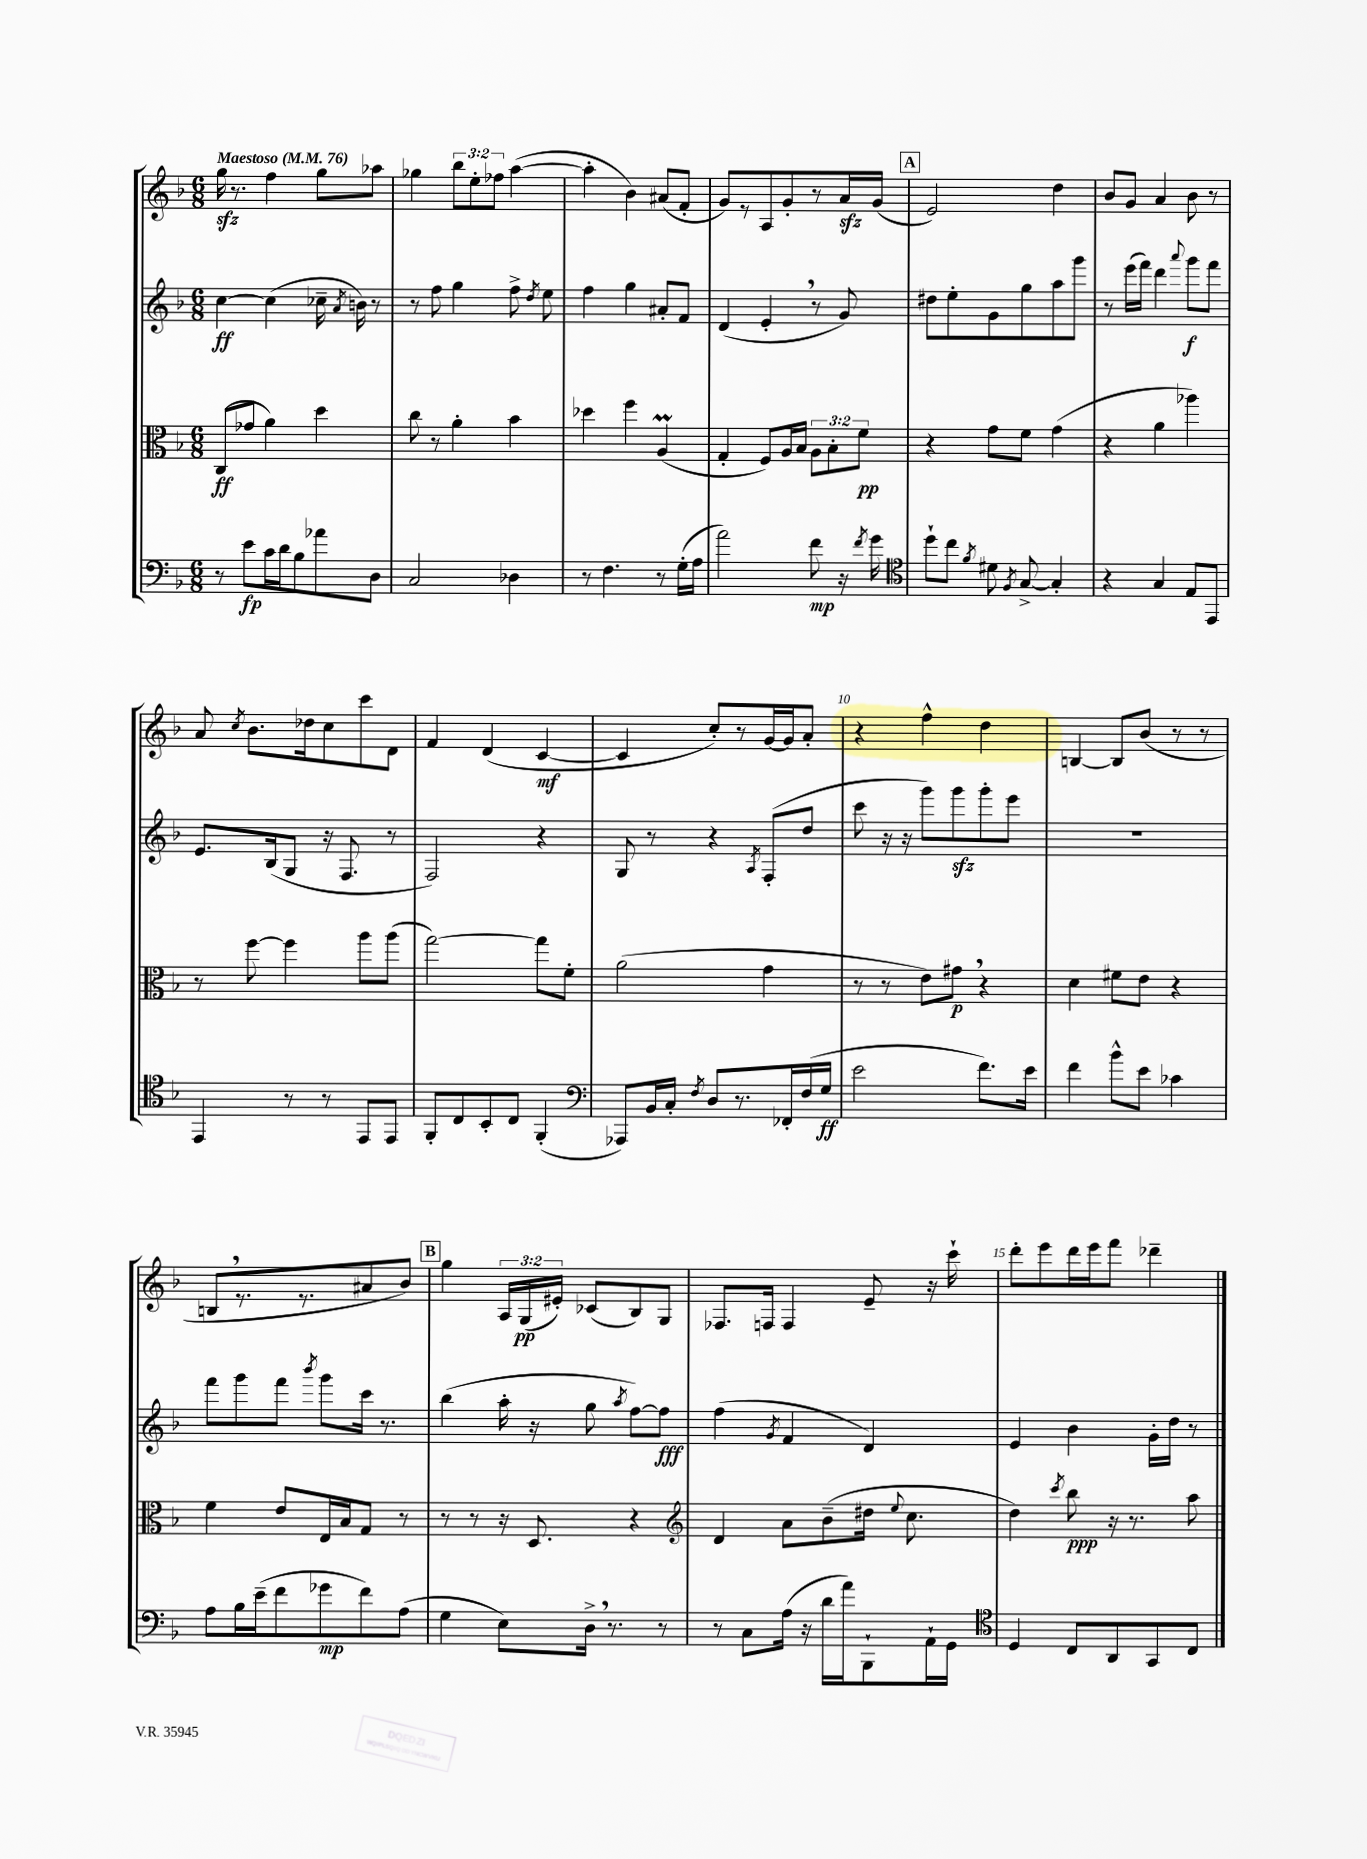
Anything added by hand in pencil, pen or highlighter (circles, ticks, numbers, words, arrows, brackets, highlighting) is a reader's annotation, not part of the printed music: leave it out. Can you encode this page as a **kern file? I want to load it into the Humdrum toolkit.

**kern	**dynam	**kern	**dynam	**kern	**dynam	**kern	**dynam
*part4	*part4	*part3	*part3	*part2	*part2	*part1	*part1
*staff4	*staff4	*staff3	*staff3	*staff2	*staff2	*staff1	*staff1
*clefF4	*	*clefC3	*	*clefG2	*	*clefG2	*
*k[b-]	*	*k[b-]	*	*k[b-]	*	*k[b-]	*
*M6/8	*	*M6/8	*	*M6/8	*	*M6/8	*
*MM76	*	*MM76	*	*MM76	*	*MM76	*
=1	=1	=1	=1	=1	=1	=1	=1
!	!	!	!	!	!	!LO:TX:a:B:t=Maestoso	!
8r	.	(8C/L	ff	[4cc\	ff	16ggzz\	.
.	.	.	.	.	.	8.r	.
8e\L	fp	8g-X/J	.	.	.	.	.
16c\L	.	4a\)	.	(4cc\]	.	4ff\	.
16d\J	.	.	.	.	.	.	.
8B-\	.	.	.	.	.	.	.
8a-X\	.	4dd\	.	16cc-X~\	.	8gg\L	.
.	.	.	.	8qa/	.	.	.
.	.	.	.	16bn\)	.	.	.
8D\J	.	.	.	8r	.	8aa-X\J	.
=2	=2	=2	=2	=2	=2	=2	=2
2C/	.	8cc\	.	8r	.	4gg-X\	.
.	.	8r	.	8ff\	.	.	.
.	.	4a'\	.	4gg\	.	12bb-\L	.
.	.	.	.	.	.	12ee'\	.
.	.	.	.	.	.	12ff-X\J	.
4D-X\	.	4b-\	.	8ff^\	.	([4aa\	.
.	.	.	.	8qdd/	.	.	.
.	.	.	.	8ee\	.	.	.
=3	=3	=3	=3	=3	=3	=3	=3
8r	.	4dd-X\	.	4ff\	.	4aa'\]	.
4.F\	.	.	.	.	.	.	.
.	.	4ff\	.	4gg\	.	4b-\)	.
8r	.	(4Am/	.	8a#X'/L	.	(8a#X/L	.
(16G'\LL	.	.	.	8f/J	.	8f'/J	.
16A\JJ	.	.	.	.	.	.	.
=4	=4	=4	=4	=4	=4	=4	=4
2a\)	.	4G'/	.	(4d/	.	8g/L)	.
.	.	.	.	.	.	8r	.
.	.	8F/L)	.	4e',/	.	8A/	.
.	.	16A/L	.	.	.	8g'/	.
.	.	16B-/JJ	.	.	.	.	.
8f\	mp	12A\L	.	8r	.	8r	.
.	.	12B-'\	.	.	.	.	.
16r	.	.	.	8g/)	.	16azz/L	.
.	.	12f\J	pp	.	.	.	.
8qf/	.	.	.	.	.	.	.
16g\	.	.	.	.	.	(16g/JJ	.
!!LO:REH:place=s1:t=A
=5	=5	=5	=5	=5	=5	=5	=5
*clefC4	*	*	*	*	*	*	*
8dd`\L	.	4r	.	8dd#X\L	.	2e/)	.
8cc\J	.	.	.	8ee'\	.	.	.
8qf/	.	.	.	.	.	.	.
8d#X\	.	8g\L	.	8g\	.	.	.
8qF/	.	.	.	.	.	.	.
[8G^/	.	8f\J	.	8gg\	.	.	.
4G'/]	.	(4g\	.	8aa\	.	4dd\	.
.	.	.	.	8ggg\J	.	.	.
=6	=6	=6	=6	=6	=6	=6	=6
4r	.	4r	.	8r	.	8b-/L	.
.	.	.	.	(16eee\LL	.	8g/J	.
.	.	.	.	16fff\JJ)	.	.	.
4G/	.	4a\	.	4ddd\	.	4a/	.
.	.	.	.	8qqaaa/	.	.	.
8E/L	.	4aa-X\)	.	8ggg\L	f	8b-\	.
8EE/J	.	.	.	8fff\J	.	8r	.
!!LO:LB:g=z
=7	=7	=7	=7	=7	=7	=7	=7
4EE/	.	8r	.	8.e/L	.	8a/	.
.	.	.	.	.	.	8qcc/	.
.	.	[8ff\	.	.	.	8.b-\L	.
.	.	.	.	(16B-/k	.	.	.
8r	.	4ff\]	.	8G/J	.	.	.
.	.	.	.	.	.	16dd-X\k	.
8r	.	.	.	16r	.	8cc\	.
.	.	.	.	8.F/	.	.	.
8EE/L	.	8aa\L	.	.	.	8ccc\	.
8EE/J	.	(8aa\J	.	8r	.	8d\J	.
=8	=8	=8	=8	=8	=8	=8	=8
8FF'/L	.	[2gg\)	.	2F/)	.	4f/	.
8C/	.	.	.	.	.	.	.
8BB-'/	.	.	.	.	.	(4d/	.
8C/J	.	.	.	.	.	.	.
(4FF'/	.	8gg\L]	.	4r	.	[4c/	mf
.	.	8f'\J	.	.	.	.	.
=9	=9	=9	=9	=9	=9	=9	=9
*clefF4	*	*	*	*	*	*	*
8AAA-X/L)	.	(2a\	.	8G/	.	4c/]	.
16BB-/L	.	.	.	8r	.	.	.
16C'/JJ	.	.	.	.	.	.	.
8qF/	.	.	.	.	.	.	.
8D/L	.	.	.	4r	.	8cc'/L)	.
8.r	.	.	.	.	.	8r	.
.	.	.	.	8qA/	.	.	.
.	.	4g\	.	(8F'/L	.	[16g/L	.
16FF-X'/L	.	.	.	.	.	16g/J]	.
(16F/	.	.	.	8dd/J	.	8a'/J	.
16G/JJ	ff	.	.	.	.	.	.
=10	=10	=10	=10	=10	=10	=10	=10
2e\	.	8r	.	8ccc\	.	4r	.
.	.	8r	.	16r	.	.	.
.	.	.	.	16r	.	.	.
.	.	8e\L)	.	8ggg\L)	.	4ff^^\	.
.	.	8g#X,\J	p	8gggzz\	.	.	.
8.f\L)	.	4r	.	8ggg'\	.	4dd\	.
.	.	.	.	8eee\J	.	.	.
16e\Jk	.	.	.	.	.	.	.
=11	=11	=11	=11	=11	=11	=11	=11
4f\	.	4d\	.	2.r	.	[4Bn/	.
8b-^^\L	.	8f#X\L	.	.	.	8B/L]	.
8e\J	.	8e\J	.	.	.	(8b-/J	.
4c-X\	.	4r	.	.	.	8r	.
.	.	.	.	.	.	8r	.
!!LO:LB:g=z
=12	=12	=12	=12	=12	=12	=12	=12
8A\L	.	4f\	.	8fff\L	.	8Bn,/L	.
16B-\L	.	.	.	8ggg\	.	8.r	.
(16e~\J	.	.	.	.	.	.	.
8f\	.	8e/L	.	8fff\J	.	.	.
.	.	.	.	.	.	8.r	.
.	.	.	.	8qbbb-/	.	.	.
8g-X\	mp	16E/L	.	8ggg\L	.	.	.
.	.	16B-/J	.	.	.	.	.
8f\)	.	8G/J	.	16ccc\Jk	.	8a#X/	.
.	.	.	.	8.r	.	.	.
(8A\J	.	8r	.	.	.	8b-/J)	.
!!LO:REH:place=s1:t=B
=13	=13	=13	=13	=13	=13	=13	=13
4G\	.	8r	.	(4bb-\	.	4gg\	.
.	.	8r	.	.	.	.	.
8E\L)	.	16r	.	16aa'\	.	24A/LL	.
.	.	.	.	.	.	(24G/	pp
.	.	8.D/	.	16r	.	.	.
.	.	.	.	.	.	24e#X'/JJ)	.
16D^,\Jk	.	.	.	8gg\	.	(8c-X/L	.
8.r	.	.	.	.	.	.	.
.	.	.	.	8qaa/	.	.	.
.	.	4r	.	[8ff\L)	.	8B-/)	.
8r	.	.	.	8ff\J]	fff	8G/J	.
=14	=14	=14	=14	=14	=14	=14	=14
*	*	*clefG2	*	*	*	*	*
8r	.	4d/	.	(4ff\	.	8.F-X/L	.
8C\L	.	.	.	.	.	.	.
.	.	.	.	.	.	16Fn/Jk	.
.	.	.	.	8qg/	.	.	.
(16A\Jk	.	8a\L	.	4f/	.	4F/	.
16r	.	.	.	.	.	.	.
16d\LL	.	(8b-~\	.	.	.	.	.
16a\J)	.	.	.	.	.	.	.
8BBB-`\	.	16dd#X\Jk	.	4d/)	.	8e~/	.
.	.	8qqee/	.	.	.	.	.
.	.	8.cc\	.	.	.	.	.
16AA`\L	.	.	.	.	.	16r	.
16GG\JJ	.	.	.	.	.	16ccc`\	.
=15	=15	=15	=15	=15	=15	=15	=15
*clefC4	*	*	*	*	*	*	*
4D/	.	4dd\)	.	4e/	.	8ddd'\L	.
.	.	.	.	.	.	8eee\	.
.	.	8qccc/	.	.	.	.	.
8C/L	.	8bb-\	ppp	4b-\	.	16ddd\L	.
.	.	.	.	.	.	16eee\J	.
8AA/	.	16r	.	.	.	8fff\J	.
.	.	8.r	.	.	.	.	.
8GG/	.	.	.	16g'\LL	.	4ddd-X~\	.
.	.	.	.	16dd\JJ	.	.	.
8C/J	.	8aa\	.	8r	.	.	.
==	==	==	==	==	==	==	==
*-	*-	*-	*-	*-	*-	*-	*-
